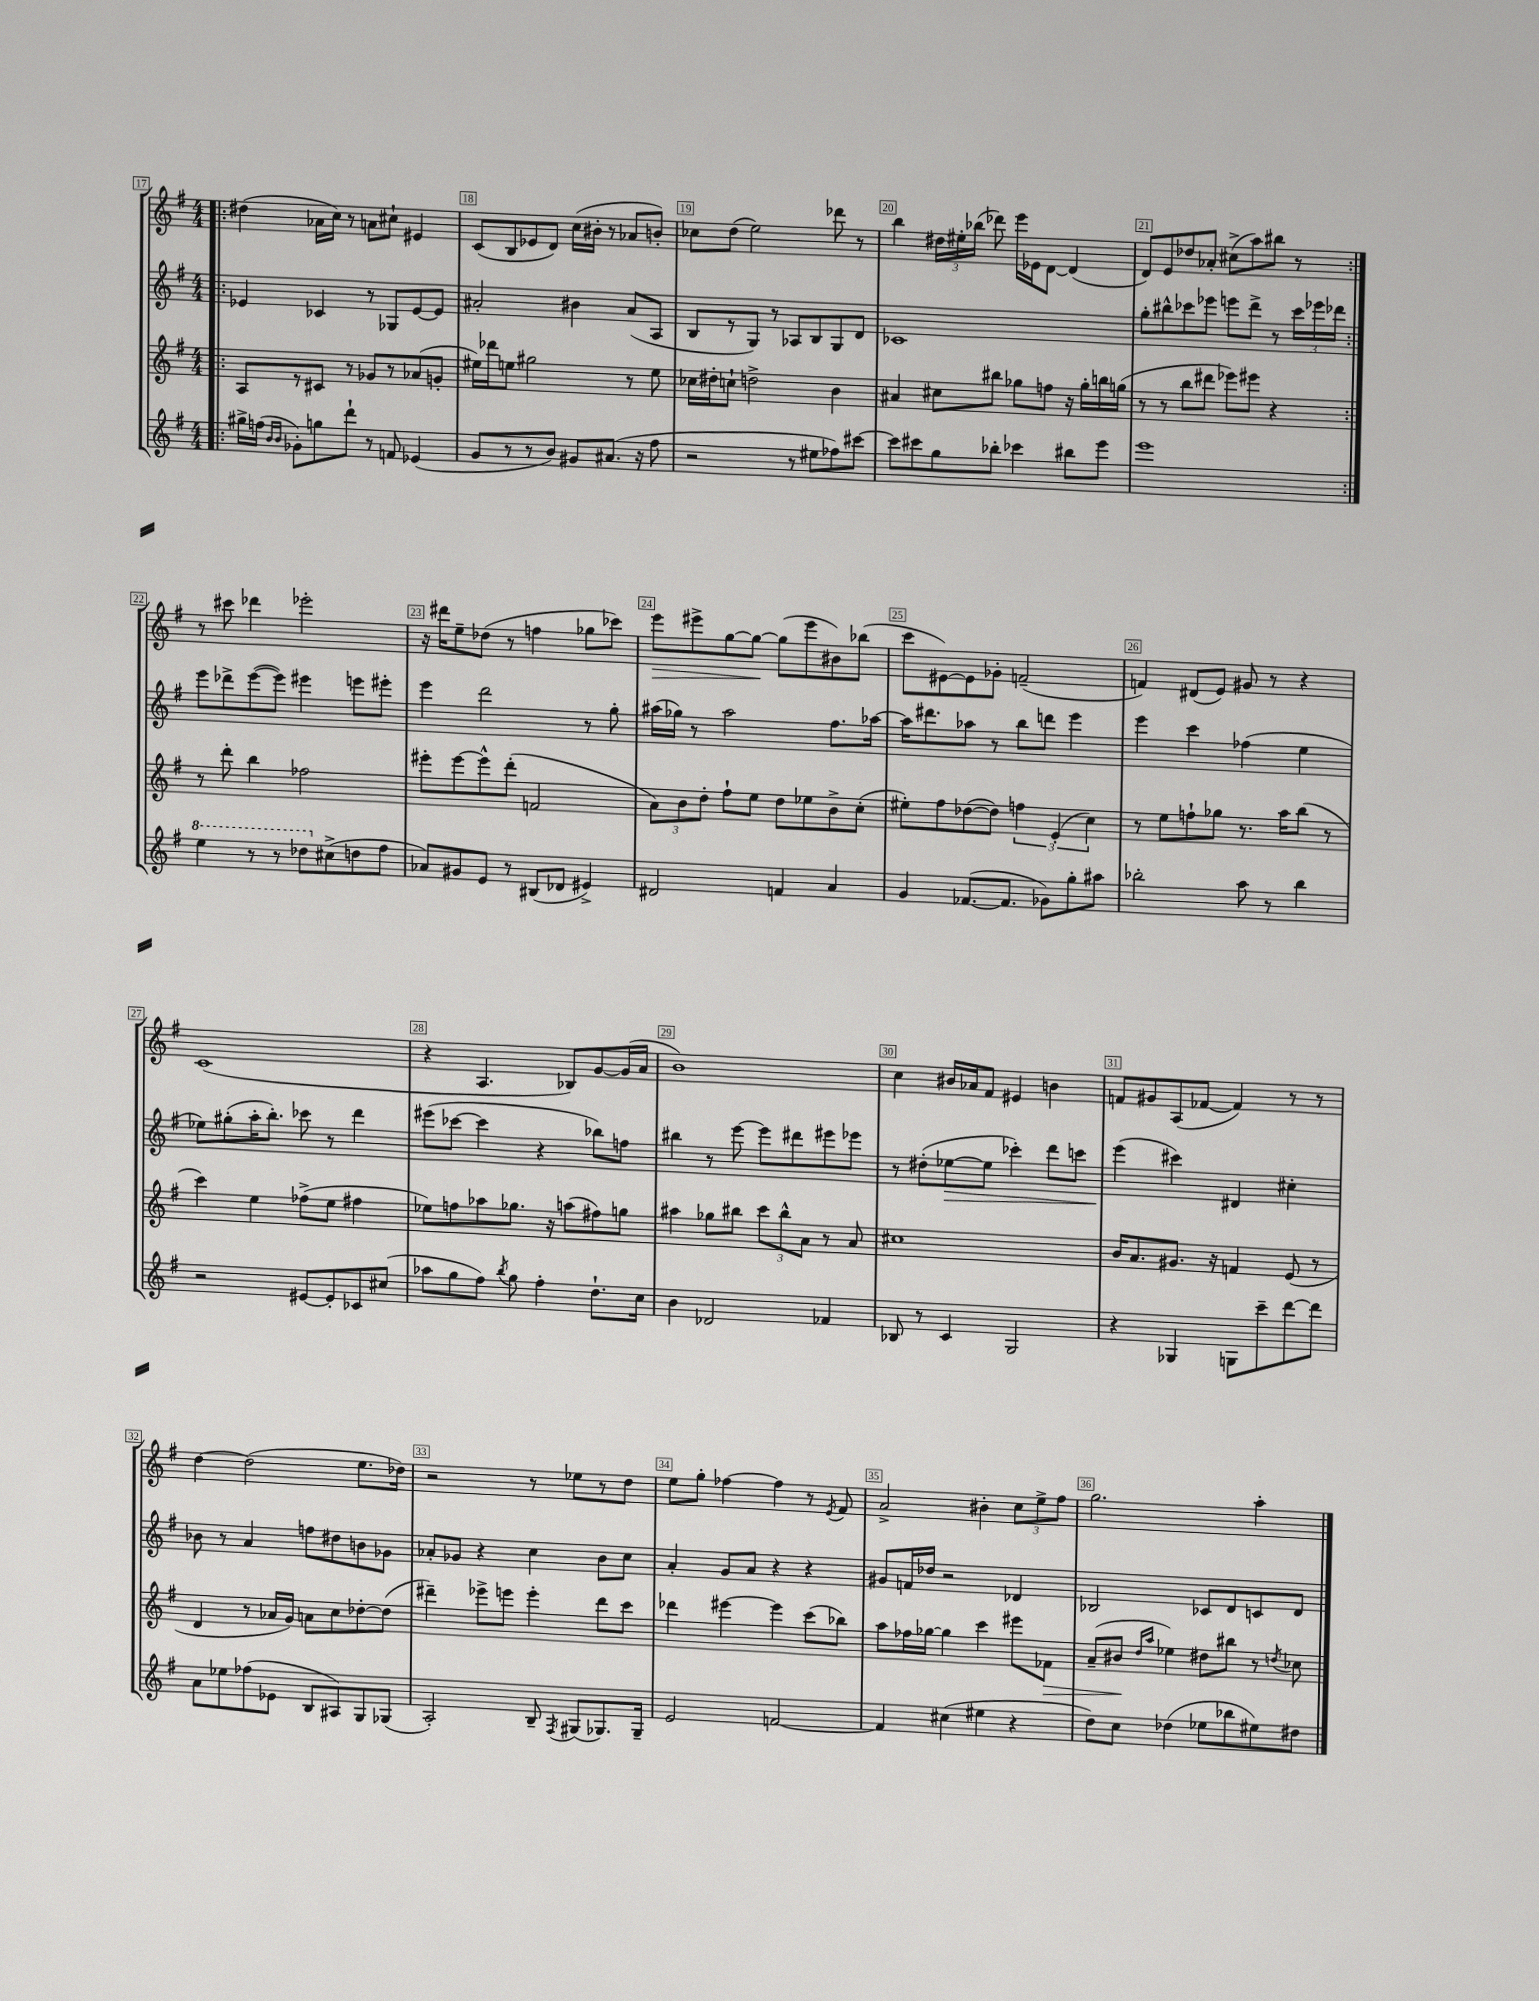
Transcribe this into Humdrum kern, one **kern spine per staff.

**kern	**kern	**dynam	**kern	**dynam	**kern	**dynam
*part4	*part3	*part3	*part2	*part2	*part1	*part1
*staff4	*staff3	*staff3	*staff2	*staff2	*staff1	*staff1
*clefG2	*clefG2	*	*clefG2	*	*clefG2	*
*k[f#]	*k[f#]	*	*k[f#]	*	*k[f#]	*
*M4/4	*M4/4	*	*M4/4	*	*M4/4	*
=17!|:	=17!|:	=17!|:	=17!|:	=17!|:	=17!|:	=17!|:
16gg#X^\LL	8A/L	.	4e-X/	.	(4dd#X\	.
(16ffn\JJ	.	.	.	.	.	.
16qqb/LL	.	.	.	.	.	.
16qqb/JJ	.	.	.	.	.	.
8g-X'\L)	8r	.	.	.	.	.
8ggn\	8c#X/J	.	4c-X/	.	16a-X\LL	.
.	.	.	.	.	16cc\JJ)	.
8ddd`\J	8r	.	.	.	8r	.
8r	8g-X/L	.	8r	.	8an\L	.
8fn/	8r	.	8G-X/L	.	8cc#X`\J	.
(4e-X/	(8a-X/	.	[8e-/	.	4e#X/	.
.	8gn'/J	.	8e-/J]	.	.	.
=18	=18	=18	=18	=18	=18	=18
8g/L	16ee#X\LL)	.	2a#X'/	.	(8c/L	.
.	16ddd-X\J	.	.	.	.	.
8r	8een\J	.	.	.	8B/	.
8r	2gg#X\	.	.	.	8e-X/	.
8b/J)	.	.	.	.	8d/J)	.
8g#X/L	.	.	4b#X\	.	(16cc\LL	.
.	.	.	.	.	16b#X'\JJ	.
(8.a#X/J	.	.	.	.	8r	.
.	8r	.	(8a#/L	.	8a-X/L	.
16r	.	.	.	.	.	.
8ff#\	8ee\	.	8A/J	.	8bn'/J)	.
=19	=19	=19	=19	=19	=19	=19
2r	16cc-X\LL	.	8B/L	.	8cc-X\L	.
.	16dd#X'\J	.	.	.	.	.
.	8ccn`\J	.	8r	.	(8dd\J	.
.	2ddn^\	.	8G/J)	.	2ee\)	.
.	.	.	8r	.	.	.
8r	.	.	8A-X/L	.	.	.
8ee#X\L	.	.	8B/	.	.	.
8ff-X\)	4b\	.	8G/	.	8ddd-X\	.
[8ccc#X\J	.	.	8d/J	.	8r	.
=20	=20	=20	=20	=20	=20	=20
8ccc#\L]	4a#X/	.	1c-X	.	4bb\	.
8ccc#X\	.	.	.	.	.	.
8gg\	8cc#X\L	.	.	.	24dd#X\LL	.
.	.	.	.	.	24ee#X'\	.
.	.	.	.	.	(24bb-X\JJ	.
8bb-X'\J	8bb#X\J	.	.	.	8ddd-X\)	.
4ccc-X\	8gg-X\L	.	.	.	16eee\LL	.
.	.	.	.	.	16e-X\J	.
.	8ffn\J	.	.	.	[8d\J	.
8bb#X\L	16r	.	.	.	(4d/]	.
.	16gg-'\LL	.	.	.	.	.
8eee\J	16bbn\	.	.	.	.	.
.	(16ggn\JJ	.	.	.	.	.
=21	=21	=21	=21	=21	=21	=21
1eee	8r	.	8gg'\L	.	8d/L)	.
.	8r	.	8bb#X^^\	.	8e/	.
.	8bb\L	.	8ccc-X\	.	8dd-X/	.
.	8ddd#X\J	.	8eee-X\J	.	8a-X'/J	.
.	8eee-X\L)	.	8eeen\L	.	(8cc#X^\L	.
.	8eee#X\J	.	8ddd^\J	.	8aa\)	.
.	4r	.	8r	.	8bb#X\J	.
.	.	.	24ccc-\LL	.	8r	.
.	.	.	24eee-X\	.	.	.
.	.	.	24ddd-X\JJ	.	.	.
!!LO:LB:g=z
=22:|!	=22:|!	=22:|!	=22:|!	=22:|!	=22:|!	=22:|!
*8va	*	*	*	*	*	*
4eee\	8r	.	8eee\L	.	8r	.
.	8ddd'\	.	8ddd-X^\	.	8ccc#X\	.
8r	4bb\	.	([8eee\	.	4ddd-X\	.
8r	.	.	8eee\J])	.	.	.
8ddd-X\L	2ff-X\	.	4eee#X\	.	2eee-X'\	.
*X8va	*	*	*	*	*	*
(8cc#X^\	.	.	.	.	.	.
8ddn\	.	.	8eeen\L	.	.	.
8ff#\J	.	.	8eee#X'\J	.	.	.
=23	=23	=23	=23	=23	=23	=23
8a-X/L)	8eee#X'\L	.	4eee\	.	16r	.
.	.	.	.	.	16ddd#X\KL	.
8g#X/	[8eee#\	.	.	.	8ee~\	.
8e/J	8eee#^^\]	.	2ddd\	.	(8dd-X\J	.
8r	(8ddd'\J	.	.	.	8r	.
(8B#X/L	2fn/	.	.	.	4ffn\	.
8d-X/J	.	.	.	.	.	.
4e#X^/)	.	.	8r	.	8gg-X\L	.
.	.	.	8gg'\	.	8ccc-X\J)	.
=24	=24	=24	=24	=24	=24	=24
!	!	!	!	!	!	!LO:HP:b
2d#X/	12a\L)	.	(16aa#X\LL	.	8eee\L	>
.	.	.	16gg-X\JJ)	.	.	.
.	12b\	.	.	.	.	.
.	.	.	8r	.	8eee#X^\	.
.	12dd'\J	.	.	.	.	.
.	8ff#`\L	.	2aa#\	.	[8gg\	.
.	8ee\J	.	.	.	8gg\J_	.
4fn/	8dd\L	.	.	.	(8gg\L]	]
.	8ee-X\	.	.	.	8eee#\	.
4a/	8b^\	.	8.ff#\L	.	8b#X\)	.
.	(8cc'\J	.	.	.	(8bb-X\J	.
.	.	.	[16aa-X\Jk	.	.	.
=25	=25	=25	=25	=25	=25	=25
4g/	8ee#X'\L)	.	16aa-\KL]	.	8ccc\L	.
.	.	.	8.ddd#X\	.	.	.
.	8ff#\	.	.	.	[8e#X\)	.
([8.f-X/L	([8dd-X\	.	8aa-X\J	.	8e#\]	.
.	8dd-\J])	.	8r	.	8g-X'\J	.
8.f-/J]	.	.	.	.	.	.
.	6ffn\	.	8bb\L	.	(2fn~/	.
8g-X\L)	.	.	8dddn\J	.	.	.
.	(6e'/	.	.	.	.	.
8gg'\	.	.	4eee\	.	.	.
.	6cc\)	.	.	.	.	.
8aa#X\J	.	.	.	.	.	.
=26	=26	=26	=26	=26	=26	=26
2bb-X'\	8r	.	4eee\	.	4fn/)	.
.	8ee\L	.	.	.	.	.
.	8ffn`\	.	4ccc\	.	(8d#X/L	.
.	8gg-X\J	.	.	.	8e/J)	.
8aa\	8.r	.	(4ff-X\	.	8g#X/	.
8r	.	.	.	.	8r	.
.	16aa\KL	.	.	.	.	.
4bb-\	(8bb\J	.	4ee\	.	4r	.
.	8r	.	.	.	.	.
!!LO:LB:g=z
=27	=27	=27	=27	=27	=27	=27
2r	4ccc\)	.	8ee-X\L)	.	(1c	.
.	.	.	(8gg#X'\	.	.	.
.	4ee\	.	16aa'\K	.	.	.
.	.	.	8.bb'\J)	.	.	.
[8e#X/L	(8ff-X^\L	.	8ccc-X\	.	.	.
8e#'/]	8ee\J	.	8r	.	.	.
8c-X/	4ff#X\	.	4ddd\	.	.	.
(8cc#X/J	.	.	.	.	.	.
=28	=28	=28	=28	=28	=28	=28
8aa-X\L	8ee-X\L)	.	(8eee#X\L	.	4r	.
8gg\	8ffn\	.	[8ccc-X\J	.	.	.
8ff#\J)	8aa-X\	.	4ccc-\]	.	4.A/	.
8qbb/	.	.	.	.	.	.
8gg\	8.gg-X\J	.	.	.	.	.
4ff#'\	.	.	4r	.	.	.
.	16r	.	.	.	.	.
.	(8aan\L	.	.	.	8B-X/L)	.
8.dd`\L	8ff#X\)	.	8bb-X\L)	.	[8g/	.
.	8ggn\J	.	8ffn\J	.	(16g/L]	.
16cc\Jk	.	.	.	.	16a/JJ	.
=29	=29	=29	=29	=29	=29	=29
4b\	4aa#X\	.	4bb#X\	.	1b)	.
2d-X/	8gg-X\L	.	8r	.	.	.
.	8bb#X\J	.	[8eee\	.	.	.
.	12ccc\L	.	8eee\L]	.	.	.
.	12bb#^^\	.	.	.	.	.
.	.	.	8ddd#X\	.	.	.
.	12a\J	.	.	.	.	.
4f-X/	8r	.	8eee#X\	.	.	.
.	8a/	.	8eee-X\J	.	.	.
=30	=30	=30	=30	=30	=30	=30
8B-X/	1cc#X	.	8r	.	4cc\	.
8r	.	.	(8dd#X'\L	.	.	.
!	!	!	!	!LO:HP:b	!	!
4c/	.	.	[8ee-X\	>	16b#X/LL	.
.	.	.	.	.	16a-X/J	.
.	.	.	8ee-\J]	.	8f#/J	.
2G/	.	.	4ccc-X'\)	.	4e#X/	.
.	.	.	8ddd\L	.	4bn\	.
.	.	.	8cccn\J	.	.	.
=31	=31	=31	=31	=31	=31	=31
4r	16b/KL	.	(4eee\	.	8fn/L	.
.	8.a/	.	.	.	.	.
.	.	.	.	.	8g#X/	.
4G-X/	8.g#X/J	.	4ccc#X\)	]	(8A/	.
.	.	.	.	.	[8f-X/J	.
.	16r	.	.	.	.	.
8Gn\L	4fn/	.	4d#X/	.	4f-/])	.
8ccc~\	.	.	.	.	.	.
[8ddd\	(8e/	.	4cc#X'\	.	8r	.
8ddd\J]	8r	.	.	.	8r	.
!!LO:LB:g=z
=32	=32	=32	=32	=32	=32	=32
8a\L	4d/	.	8b-X\	.	[4dd\	.
8ee-X\	.	.	8r	.	.	.
(8ff-X\	8r	.	4a/	.	(2dd\]	.
8e-X\J	16a-X/LL	.	.	.	.	.
.	16g/JJ)	.	.	.	.	.
8B/L	8an\L	.	8ffn\L	.	.	.
8A#X/)	8cc\	.	8dd#X\	.	.	.
8G/	[8dd-X'\	.	8bn\	.	8.ee\L	.
(8G-X/J	(8dd-\J]	.	8g-X\J	.	.	.
.	.	.	.	.	16dd-X\Jk)	.
=33	=33	=33	=33	=33	=33	=33
2A'/)	4ddd#X~\)	.	8a-X'/L	.	2r	.
.	.	.	8g-X/J	.	.	.
.	8eee-X^\L	.	4r	.	.	.
.	8eeen\J	.	.	.	.	.
8B~/	4eee'\	.	4cc\	.	8r	.
8qF#/	.	.	.	.	.	.
(8G#X/L	.	.	.	.	8ee-X\L	.
8.G-X/)	8ddd#\L	.	8b\L	.	8r	.
.	8ccc\J	.	8cc\J	.	8dd\J	.
16G-~/Jk	.	.	.	.	.	.
=34	=34	=34	=34	=34	=34	=34
2e/	4ddd-X\	.	4a'/	.	8ee\L	.
.	.	.	.	.	8gg'\J	.
.	[4eee#X\	.	8g/L	.	[4ff-X\	.
.	.	.	8a/J	.	.	.
[2fn/	4eee#\]	.	4r	.	4ff-\]	.
.	(8ccc\L	.	4r	.	8r	.
.	.	.	.	.	8qe/	.
.	8bb-X\J)	.	.	.	8f#/	.
=35	=35	=35	=35	=35	=35	=35
4f/]	8aa\L	.	8g#X/L	.	2a^/	.
.	16ff-X\L	.	16fn/L	.	.	.
.	[16gg-X\JJ	.	16dd-X/JJ	.	.	.
(4cc#X\	4gg-\]	.	2r	.	.	.
4ee#X\	4ccc\	.	.	.	4b#X'\	.
4r	8eee#X\L	.	4d-X/	.	12cc\L	.
.	.	.	.	.	12ee^\	.
!	!	!LO:HP:b	!	!	!	!
.	8f-X\J	>	.	.	.	.
.	.	.	.	.	12ff#\J	.
=36	=36	=36	=36	=36	=36	=36
8dd\L)	(8a~/L	.	2B-X/	.	2.gg\	.
8cc\J	8b#X/J	.	.	.	.	.
.	16qqdd/LL	.	.	.	.	.
.	16qqaa/JJ	.	.	.	.	.
(4dd-X\	4ee-X\)	]	.	.	.	.
8ee-X\L	8dd#X\L	.	8c-X/L	.	.	.
8bb-X\	8bb#X\J	.	8d/	.	.	.
8ee#X\)	8r	.	8cn/	.	4aa'\	.
.	8qddn/	.	.	.	.	.
8dd#X\J	8cc-X\	.	8d/J	.	.	.
==	==	==	==	==	==	==
*-	*-	*-	*-	*-	*-	*-
